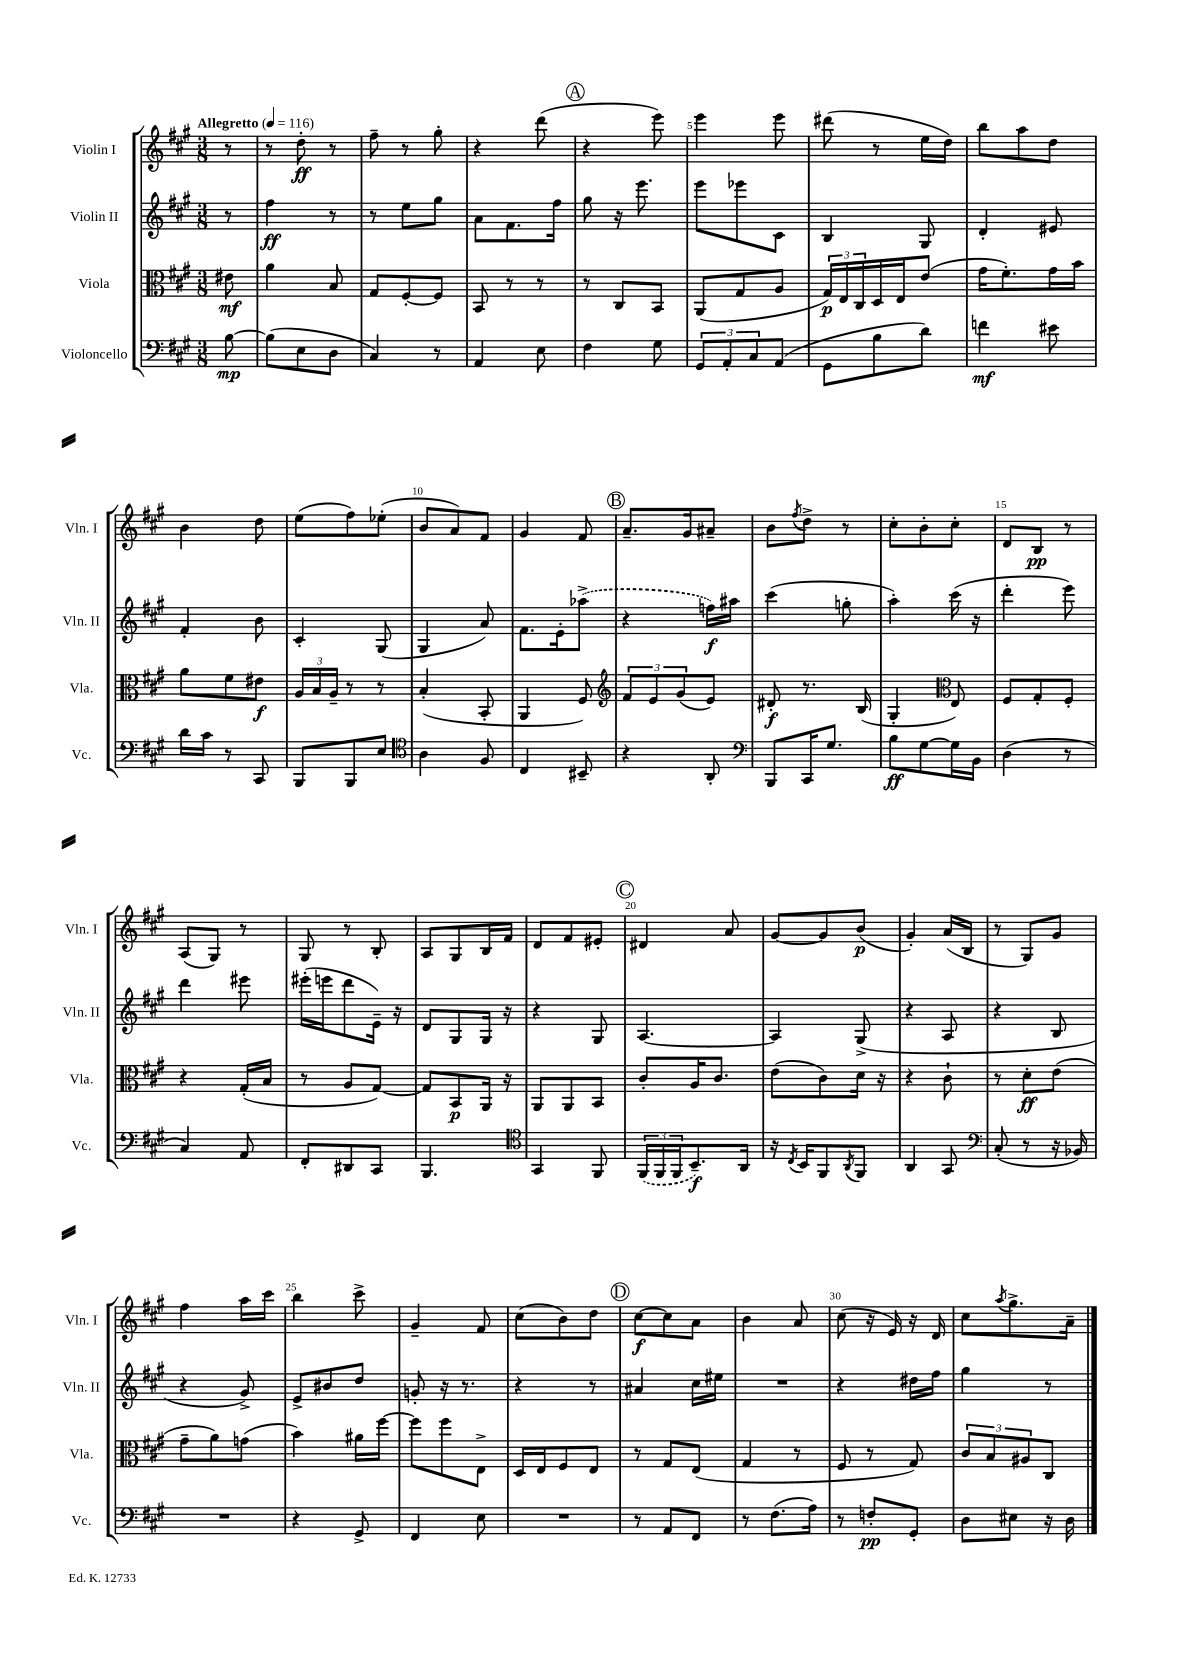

**kern	**kern	**kern	**kern
*staff4	*staff3	*staff2	*staff1
*clefF4	*clefC3	*clefG2	*clefG2
*k[f#c#g#]	*k[f#c#g#]	*k[f#c#g#]	*k[f#c#g#]
*M3/8	*M3/8	*M3/8	*M3/8
*MM116	*MM116	*MM116	*MM116
[8B\	8e#\	8r	8r
=	=	=	=
(8B\]L	4a\	4ff#\	8r
8E\	.	.	8dd'\
8D\J	8B/	8r	8r
=	=	=	=
4C#/)	8G#/L	8r	8ff#~\
.	[8F#'/	8ee\L	8r
8r	8F#/]J	8gg#\J	8gg#'\
=	=	=	=
4AA/	8BB/	8a\L	4r
.	8r	8.f#\	.
8E\	8r	.	(8ddd\
.	.	16ff#\Jk	.
=	=	=	=
4F#\	8r	8gg#\	4r
.	8C#/L	16r	.
.	.	8.eee\	.
8G#\	8BB/J	.	8eee\)
=	=	=	=
12GG#/L	(8AA/L	8eee\L	4eee\
12AA'/	.	.	.
.	8G#/	8eee-\	.
12C#/	.	.	.
(8AA/J	8A/J	8c#\J	8eee\
=	=	=	=
8GG#\L	24G#/LL)	4B/	(8ddd#\
.	24E/	.	.
.	24C#/	.	.
8B\	16D/	.	8r
.	16E/J	.	.
8d\J)	(8e/J	8G#/	16ee\LL
.	.	.	16dd\JJ)
=	=	=	=
4f\	16g#\LK	4d'/	8bb\L
.	8.f#'\)	.	.
.	.	.	8aa\
8e#\	16g#\L	8e#/	8dd\J
.	16b\JJ	.	.
=	=	=	=
16d\LL	8a\L	4f#'/	4b\
16c#\JJ	.	.	.
8r	8f#\	.	.
8CC#/	8e#\J	8b\	8dd\
=	=	=	=
8BBB/L	24A/LL	4c#'/	(8ee\L
.	24B/	.	.
.	24A~/JJ	.	.
8BBB/	8r	.	8ff#\)
8E/J	8r	(8G#/	(8ee-'\J
=	=	=	=
*clefC4	*	*	*
4A\	(4B'/	4G#/	8b/L
.	.	.	8a/)
8F#/	8BB'/	8a/)	8f#/J
=	=	=	=
4C#/	4AA/	8.f#\L	4g#/
.	.	16e'\k	.
8BB#~/	8F#/)	(8aa-^\J	8f#/
=	=	=	=
*	*clefG2	*	*
4r	12f#/L	4r	8.a~/L
.	12e/	.	.
.	(12g#/	.	.
.	.	.	16g#/k
8AA'/	8e/J)	16ff\LL)	8a#~/J
.	.	16aa#\JJ	.
=	=	=	=
*clefF4	*	*	*
8BBB/L	8d#'/	(4ccc#\	8b\L
.	.	.	8qff#/
16CC#/K	8.r	.	8dd^\J
8.G#/J	.	.	.
.	.	8gg'\	8r
.	(16B/	.	.
=	=	=	=
8B\L	4G#'/	4aa'\)	8cc#'\L
[8G#\	.	.	8b'\
*	*clefC3	*	*
16G#\]L	8E/)	(16ccc#\	8cc#'\J
16BB\JJ	.	16r	.
=	=	=	=
(4D\	8F#/L	4ddd'\	8d/L
.	8G#'/	.	8B/J
8r	8F#'/J	8eee\)	8r
=	=	=	=
4C#/)	4r	4ddd\	(8A/L
.	.	.	8G#/J)
8AA/	(16G#'/LL	8eee#\	8r
.	16B/JJ	.	.
=	=	=	=
8FF#'/L	8r	(16eee#'\LL	8G#/
.	.	16eee\J	.
8DD#/	8A/L	8ddd\	8r
8CC#/J	[8G#/J)	16e~\Jk)	8B'/
.	.	16r	.
=	=	=	=
4.BBB/	8G#/]L	8d/L	8A/L
.	8BB/	8G#/	8G#/
.	16AA/Jk	16G#/Jk	16B/L
.	16r	16r	16f#/JJ
=	=	=	=
*clefC4	*	*	*
4GG#/	8AA/L	4r	8d/L
.	8AA/	.	8f#/
8FF#/	8BB/J	8G#/	8e#'/J
=	=	=	=
(24FF#/LL	8c#'/L	[4.A/	4d#/
24FF#/	.	.	.
24FF#/J	.	.	.
8.BB~/)	16A/K	.	.
.	8.c#/J	.	.
.	.	.	8a/
16AA/Jk	.	.	.
=	=	=	=
16r	(8e\L	4A/]	[8g#/L
8qC#/	.	.	.
16BB/LK	.	.	.
8FF#/	8c#\)	.	8g#/]
8qAA/	.	.	.
8FF#/J	16d\Jk	(8G#^/	(8b/J
.	16r	.	.
=	=	=	=
4AA/	4r	4r	4g#'/)
8GG#/	8c#`\	8A/	(16a/LL
.	.	.	16B/JJ
=	=	=	=
*clefF4	*	*	*
(8C#'/	8r	4r	8r
8r	8d'\L	.	8G#/L)
16r	(8e\J	8B/	8g#/J
16BB-/)	.	.	.
=	=	=	=
4.r	8g#~\L	4r	4ff#\
.	8a\)	.	.
.	(8g\J	8g#^/)	16aa\LL
.	.	.	16ccc#\JJ
=	=	=	=
4r	4b\)	8e^/L	4bb\
.	.	8b#/	.
8GG#^/	16a#\LL	8dd/J	8ccc#^\
.	[16ff#\JJ	.	.
=	=	=	=
4FF#/	8ff#\]L	8g'/	4g#~/
.	8ff#\	16r	.
.	.	8.r	.
8E\	8E^\J	.	8f#/
=	=	=	=
4.r	16D/LL	4r	(8cc#\L
.	16E/J	.	.
.	8F#/	.	8b\)
.	8E/J	8r	8dd\J
=	=	=	=
8r	8r	4a#/	[8cc#\L
8AA/L	8G#/L	.	8cc#\]
8FF#/J	(8E/J	16cc#\LL	8a\J
.	.	16ee#\JJ	.
=	=	=	=
8r	4G#/	4.r	4b\
(8.F#\L	.	.	.
.	8r	.	8a/
16A\Jk)	.	.	.
=	=	=	=
8r	8F#/	4r	(8cc#\
8F'/L	8r	.	16r
.	.	.	16e/)
8GG#'/J	8G#/)	16dd#\LL	16r
.	.	16ff#\JJ	16d/
=	=	=	=
8D\L	12c#/L	4gg#\	8cc#\L
.	12B/	.	.
.	.	.	8qaa/
8E#\J	.	.	8.gg#^\
.	12A#/	.	.
16r	8C#/J	8r	.
16D\	.	.	16a~\Jk
==	==	==	==
*-	*-	*-	*-
